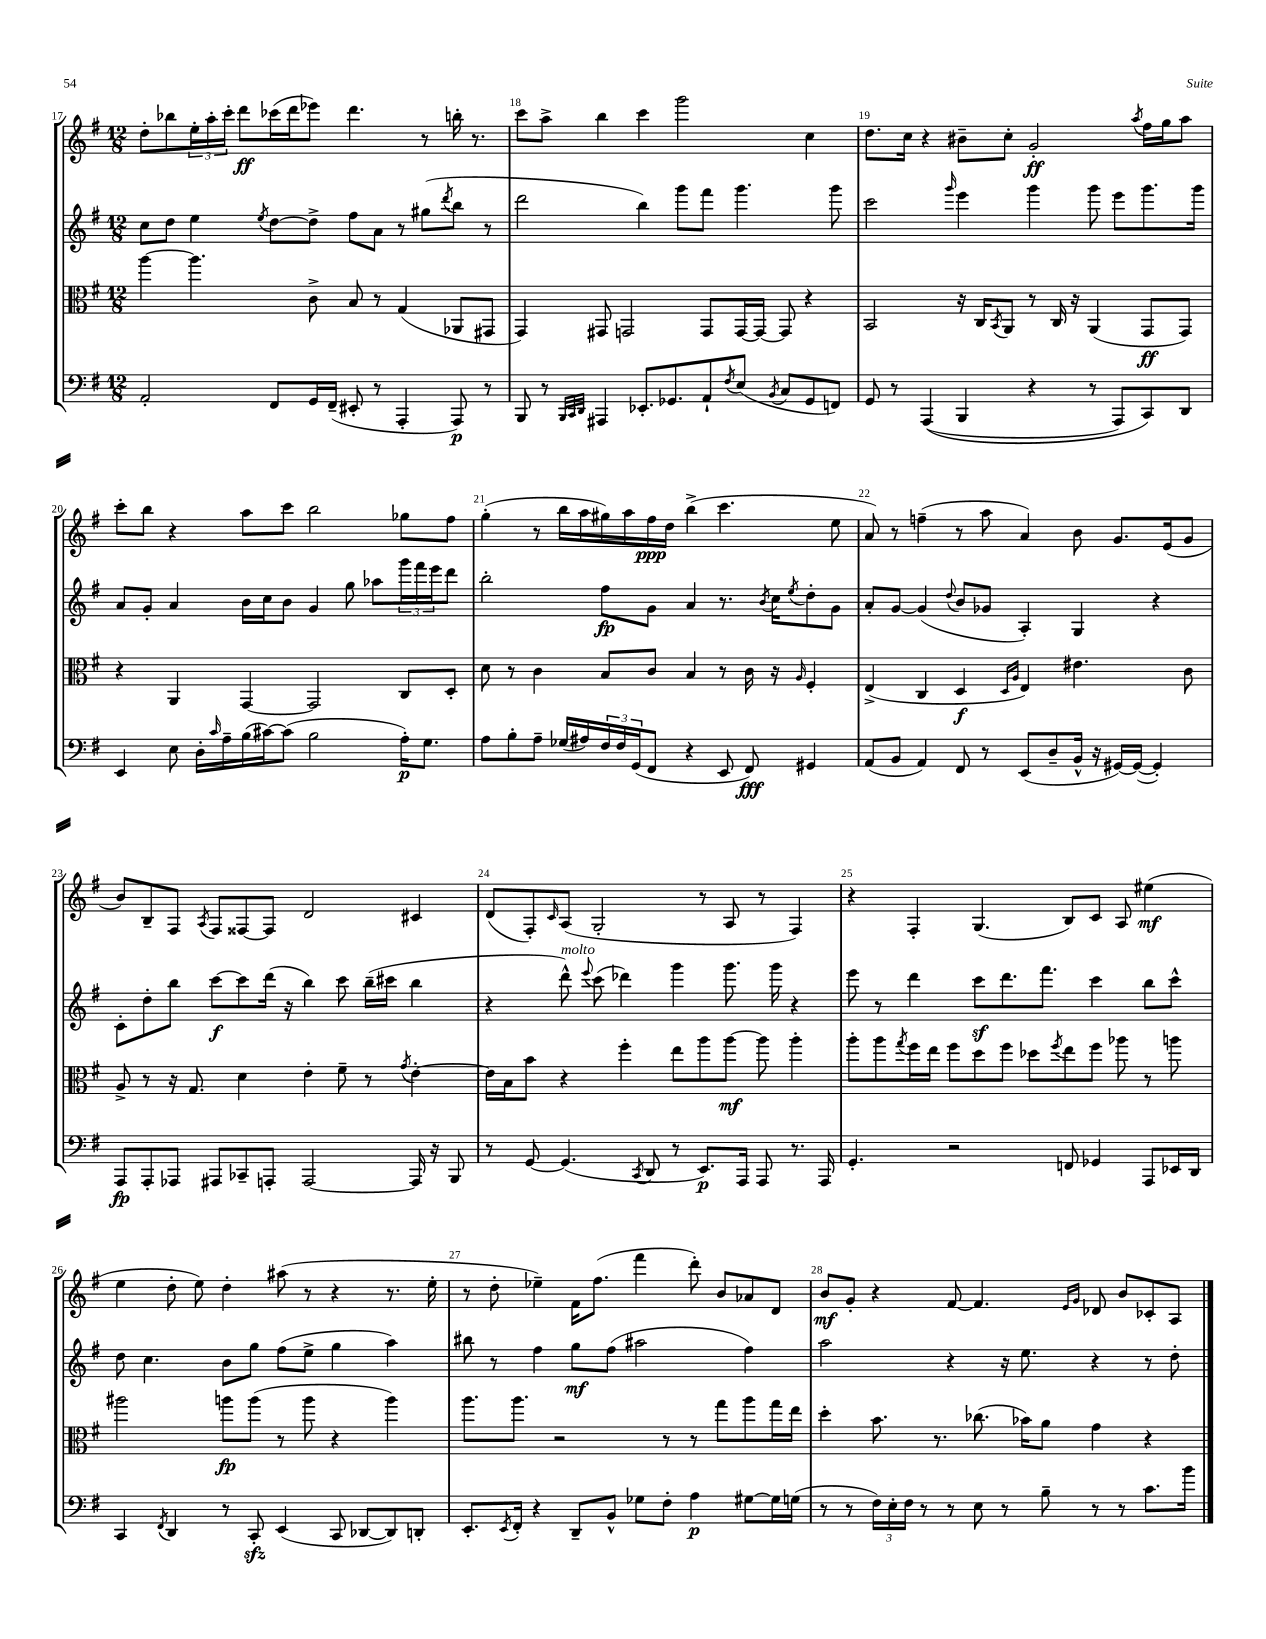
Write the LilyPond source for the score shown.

<<
\new StaffGroup <<
\new Staff = "s0" {
    \clef treble \key g \major \numericTimeSignature \time 12/8
    d''8-. bes''8 \tuplet 3/2 { e''16-. a''16-. c'''16-. } d'''8\ff ces'''16( d'''16 ees'''8) d'''4. r8 b''16-. r8. |
    c'''8 a''8-> b''4 c'''4 g'''2 c''4 |
    d''8. c''16 r4 bis'8-- c''8-. g'2-.\ff \acciaccatura { a''8 } fis''16 g''16 a''8 |
    c'''8-. b''8 r4 a''8 c'''8 b''2 ges''8 fis''8 |
    g''4-.( r8 b''16 a''16 gis''16) a''16 fis''16\ppp d''16 b''4->( c'''4. e''8 |
    a'8) r8 f''4--( r8 a''8 a'4) b'8 g'8. e'16( g'8 |
    b'8) b8-- fis8 \acciaccatura { a8 } fis8 fisis8~ fisis8 d'2 cis'4 |
    d'8( fis8-.) \grace { c'16 } a8( g2-. r8 a8 r8 fis4) |
    r4 fis4-. g4.( b8) c'8 a8 eis''4\mf( |
    e''4 d''8-. e''8) d''4-. ais''8( r8 r4 r8. e''16-. |
    r8 d''8-. ees''4--) fis'16 fis''8.( fis'''4 d'''8-.) b'8 aes'8 d'8 |
    b'8\mf g'8-. r4 fis'8~ fis'4. \grace { e'16 g'16 } des'8 b'8 ces'8-. a8 \bar "|." |
}
\new Staff = "s1" {
    \clef treble \key g \major \numericTimeSignature \time 12/8
    c''8 d''8 e''4 \acciaccatura { e''8 } d''8~ d''8-> fis''8 a'8 r8 gis''8( \acciaccatura { d'''8 } b''8 r8 |
    d'''2 b''4) g'''8 fis'''8 g'''4. g'''8 |
    c'''2 \grace { g'''16 } e'''4 g'''4 g'''8 e'''8 g'''8. g'''16 |
    a'8 g'8-. a'4 b'16 c''16 b'8 g'4 g''8 aes''8 \tuplet 3/2 { g'''16 fis'''16 e'''16 } d'''8 |
    b''2-. fis''8\fp g'8 a'4 r8. \acciaccatura { b'8 } c''16 \acciaccatura { e''8 } d''8-. g'8 |
    a'8-. g'8~ g'4( \appoggiatura { d''8 } b'8 ges'8 a4-.) g4 r4 |
    c'8-. d''8-. b''8 c'''8~\f c'''8 d'''16( r16 b''4) c'''8 b''16--( cis'''16 b''4 |
    r4 d'''8-^^\markup { \italic "molto" }) \appoggiatura { e'''8 } c'''8( des'''4) g'''4 g'''8. g'''16 r4 |
    e'''8 r8 d'''4 c'''8\sf d'''8. fis'''8. c'''4 b''8 c'''8-^ |
    d''8 c''4. b'8 g''8 fis''8( e''8-> g''4 a''4) |
    bis''8 r8 fis''4 g''8\mf fis''8( ais''2 fis''4) |
    a''2 r4 r16 e''8. r4 r8 d''8-. \bar "|." |
}
\new Staff = "s2" {
    \clef alto \key g \major \numericTimeSignature \time 12/8
    a''4~ a''4. c'8-> b8 r8 g4( aes,8 gis,8 |
    g,4) gis,8 g,2 g,8 g,16~ g,16~ g,8 r4 |
    b,2 r16 c16 \acciaccatura { b,8 } a,8 r8 c16 r16 a,4( g,8\ff g,8) |
    r4 a,4 g,4~ g,2 c8 d8-. |
    d'8 r8 c'4 b8 c'8 b4 r8 c'16 r16 \grace { a16 } fis4-. |
    e4->( c4 d4\f \grace { d16 a16 } e4) eis'4. c'8 |
    a8-> r8 r16 g8. d'4 e'4-. fis'8-- r8 \acciaccatura { g'8 } e'4~-. |
    e'16 b16 b'8 r4 fis''4-. e''8 a''8 a''8~\mf a''8 a''4-. |
    a''8-. a''8 \acciaccatura { g''8 } fis''16 e''16 fis''8 d''8 fis''8 des''8 \acciaccatura { fis''8 } e''8 fis''8 aes''8 r8 a''8 |
    ais''2 a''8\fp a''8( r8 a''8 r4 a''4) |
    a''8. a''8. r2 r8 r8 g''8 a''8 g''16 e''16 |
    d''4-. b'8. r8. ces''8.( bes'16) a'8 g'4 r4 \bar "|." |
}
\new Staff = "s3" {
    \clef bass \key g \major \numericTimeSignature \time 12/8
    a,2-. fis,8 g,16 fis,16--( eis,8-. r8 a,,4-. a,,8\p) r8 |
    b,,8 r8 \grace { b,,32 c,32 d,32 } ais,,4 ees,8.-. ges,8. a,8-! \acciaccatura { fis8 } e8( \acciaccatura { b,8 } c8 ges,8 f,8) |
    g,8 r8 a,,4(\( b,,4 r4 r8 a,,8) c,8\) d,8 |
    e,4 e8 d16-. \grace { c'16 } a16-- b16( cis'16~) cis'8( b2 a16-.\p) g8. |
    a8 b8-. a8-- ges16( ais16) \tuplet 3/2 { fis16 fis16 g,16( } fis,8 r4 e,8 fis,8\fff) gis,4 |
    a,8( b,8 a,4) fis,8 r8 e,8( d8-- b,16-^ r16 gis,16~) gis,16~( gis,4-.) |
    a,,8\fp a,,8-. aes,,8 ais,,8 ces,8-- a,,8-. a,,2~ a,,16 r16 b,,8 |
    r8 g,8~ g,4.( \acciaccatura { c,8 } d,8 r8 e,8.\p) a,,16 a,,8 r8. a,,16 |
    g,4.-. r2 f,8 ges,4 a,,8 ees,16 d,16 |
    c,4 \acciaccatura { fis,8 } d,4 r8 c,8-.\sfz e,4( c,8 des,8~ des,8) d,8-. |
    e,8.-. \acciaccatura { e,8 } fis,16-. r4 d,8-- b,8-^ ges8 fis8-. a4\p gis8~ gis16 g16( |
    r8 r8 \tuplet 3/2 { fis16) e16-. fis16 } r8 r8 e8 r8 b8-- r8 r8 c'8. b'16 \bar "|." |
}
>>
>>
\layout { \context { \Score currentBarNumber = #17 \override BarNumber.break-visibility = ##(#f #t #t) barNumberVisibility = #all-bar-numbers-visible } }
